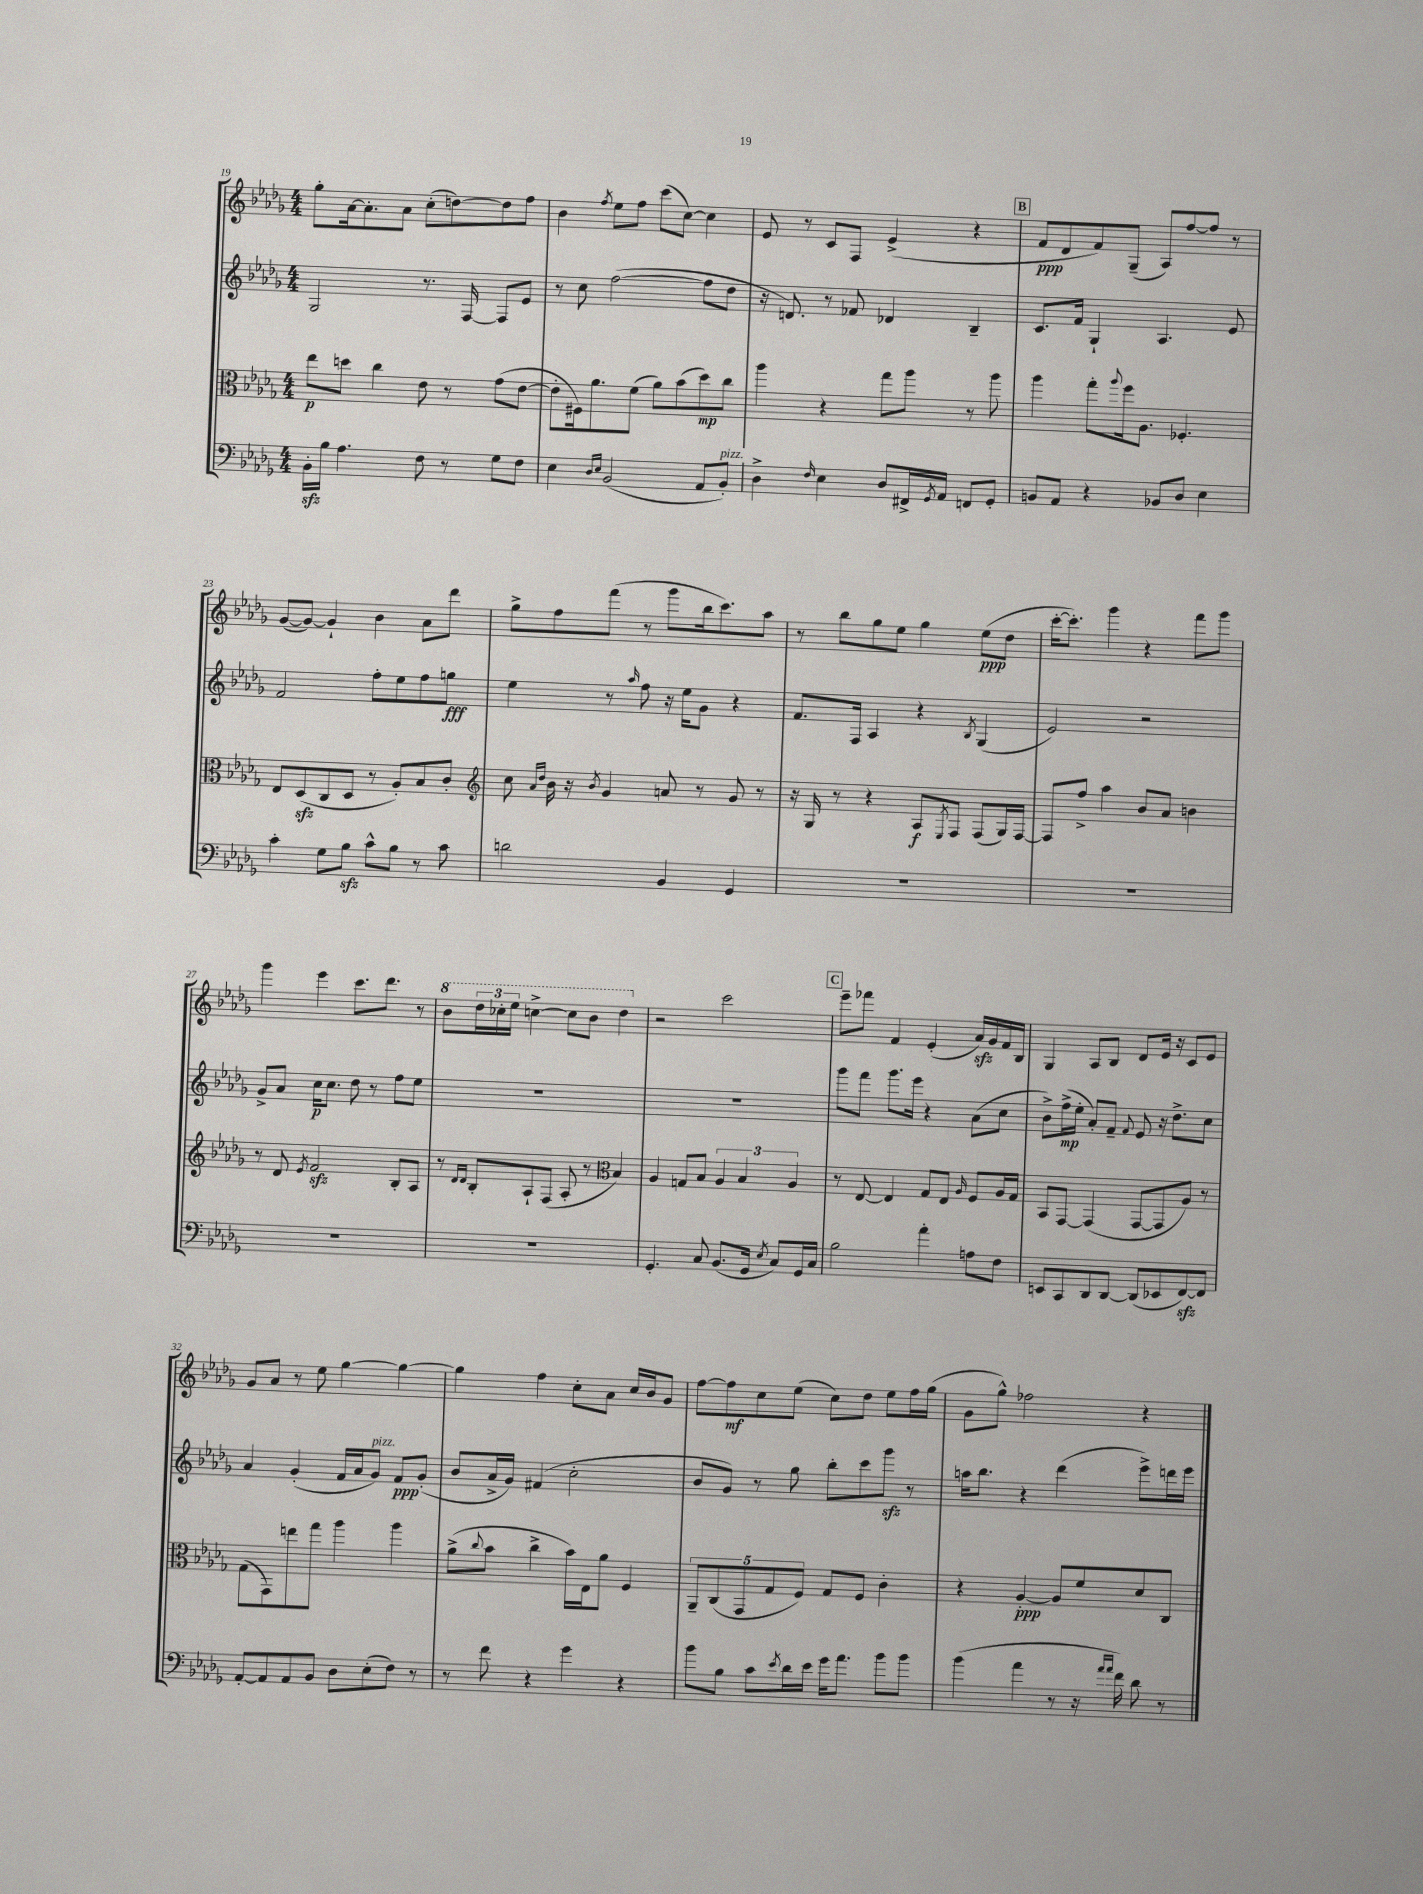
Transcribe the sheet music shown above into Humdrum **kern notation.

**kern	**kern	**kern	**kern
*staff4	*staff3	*staff2	*staff1
*clefF4	*clefC3	*clefG2	*clefG2
*k[b-e-a-d-g-]	*k[b-e-a-d-g-]	*k[b-e-a-d-g-]	*k[b-e-a-d-g-]
*M4/4	*M4/4	*M4/4	*M4/4
16BB-'\LL	8ee-\L	2G-/	8gg-'\L
16B-\JJ	.	.	.
4.A-\	8dd\J	.	[16a-\k
.	.	.	8.a-'\]
.	4cc\	.	.
.	.	.	8a-\J
8F\	8e-\	8.r	(8cc'\L
8r	8r	.	[8dd\)
.	.	[16F/	.
8G-\L	(8g-\L	8F/]L	8dd\]
8F\J	[8e-\J	8e-/J	8ff\J
=	=	=	=
4E-\	8e-'\]L	8r	4b-\
.	16F#\k)	8cc\	.
.	8.a-\	.	.
16qqD-/LL	.	.	.
16qqE-/JJ	.	.	8qff/
(2BB-/	.	([2ff\	8ee-\L
.	(8f\J	.	8ff\J
.	8a-\L)	.	(8ccc\L
.	(8b-\	.	[8cc\J)
8AA-/L	8dd-\)	8ff\]L	4cc\]
8BB-'/J)	8cc\J	8dd-\J	.
=	=	=	=
4D-^\	4aa-\	16r	8e-/
.	.	8.d/)	.
.	.	.	8r
16qqF/	.	.	.
4E-\	4r	8r	8c/L
.	.	8f-/	8F/J
8D-/L	8gg-\L	4d-/	(4e-^/
16FF#^/L	8aa-\J	.	.
8qGG-/	.	.	.
16AA-/JJ	.	.	.
8FF/L	8r	4B-~/	4r
8GG-'/J	8aa-\	.	.
=	=	=	=
8BB/L	4aa-\	8.c/L	8f/L
8AA-/J	.	.	8d-/
.	.	16f/Jk	.
4r	8gg-'\L	4G-`/	8f/)
.	8qqaa-/	.	.
.	16ff\k	.	(8G-~/J
.	8.A-\J	.	.
8BB-/L	.	4.A-/	8A-/L)
8D-/J	4.F-'/	.	[8ff/
4E-\	.	.	8ff/]J
.	.	8e-/	8r
=	=	=	=
4c'\	8E-/L	2f/	([8g-/L
.	(8D-/	.	8g-/_J)
8G-\L	8C/	.	4g-`/]
8B-\J	8D-/J	.	.
8c^^\L	8r	8ff'\L	4b-\
8B-\J	8A-'/L)	8ee-\	.
8r	8B-/	8ff\	8a-\L
8c\	8c'/J	8gg\J	8ddd-\J
=	=	=	=
*	*clefG2	*	*
2d\	8cc\	4ee-\	8gg-^\L
.	16qqa-/LL	.	.
.	16qqdd-/JJ	.	.
.	16b-\	.	8ff\
.	16r	.	.
.	8qb-/	.	.
.	4g-/	8r	(8fff\J
.	.	16qqaa-/	.
.	.	8ff\	8r
4BB-/	8a/	16r	8ggg-\L
.	.	16ee-\LK	.
.	8r	8g-\J	16bb-\k
.	.	.	8.ccc\)
4GG-/	8g-/	4r	.
.	8r	.	8aa-\J
=	=	=	=
1r	16r	8.f/L	8r
.	16G-/	.	.
.	8r	.	8bb-\L
.	.	16F/Jk	.
.	4r	4A-/	8gg-\
.	.	.	8ee-\J
.	8A-/L	4r	4gg-\
.	8qE-/	.	.
.	8F/J	.	.
.	.	8qB-/	.
.	(8F/L	(4G-/	(8ee-\L
.	16G-/L)	.	8dd-\J
.	[16F/JJ	.	.
=	=	=	=
1r	8F/]L	2e-/)	[16ccc'\LK
.	.	.	8.ccc'\]J)
.	8ff^/J	.	.
.	4aa-\	.	4ggg-\
.	8b-/L	2r	4r
.	8a-/J	.	.
.	4b\	.	8fff\L
.	.	.	8ggg-\J
=	=	=	=
1r	8r	8g-^/L	4ggg-\
.	8d-/	8a-/J	.
.	8qe-/	.	.
.	2f/	16cc\LK	4eee-\
.	.	8.cc\J	.
.	.	8dd-\	8.ccc\L
.	.	8r	.
.	.	.	8.ddd-\J
.	8B-'/L	8ff\L	.
.	8A-/J	8ee-\J	8r
=	=	=	=
1r	8r	1r	8bb-\L
.	16qqd-/LL	.	.
.	16qqd-/JJ	.	.
.	8B-'/L	.	24ddd-\L
.	.	.	24ccc-'\
.	.	.	24eee-\JJ
.	8A-`/	.	[4ccc^\
.	(8F/J	.	.
.	8A-'/	.	8ccc\]L
.	8r	.	8bb-\J
*	*clefC3	*	*
.	4B-/)	.	4ddd-\
=	=	=	=
4.GG-'/	4A-/	1r	2r
.	8G/L	.	.
8C/	8B-/J	.	.
(8.BB-/L	6A-/	.	2ccc\
.	6B-/	.	.
16GG-/Jk	.	.	.
8qE-/	.	.	.
8C/L)	.	.	.
.	6A-/	.	.
16GG-/L	.	.	.
16C/JJ	.	.	.
=	=	=	=
2B-\	8r	8ggg-\L	8eee-~\L
.	[8E-/	8fff\J	8fff-\J
.	4E-/]	8.ggg-\L	4f/
.	.	16eee-\Jk	.
4a-'\	8G-/L	4r	(4e-'/
.	8E-/J	.	.
.	16qqA-/	.	.
8A\L	8F/L	(8a-\L	16a-/LL)
.	.	.	16g-/
8F\J	16A-/L	8cc\J	16f/
.	16G-/JJ	.	16B-/JJ
=	=	=	=
8EE/L	8BB-/L	8b-^\L)	4G-/
8CC/	[8GG-/J	(16ff^\L	.
.	.	16ee-'\JJ	.
8DD-/	(4GG-/]	8a-'/L)	8A-/L
[8DD-/J	.	8f~/J	8B-/J
.	.	8qqf/	.
(8DD-/]L	[8GG-/L	8e-/	8d-/L
8EE-/	8GG-/]	16r	16e-/Jk
.	.	8.dd-^\L	16r
[8FF/)	8A-/J)	.	8c/L
8FF/]J	8r	8cc\J	8e-/J
=	=	=	=
[8AA-'/L	(8G-\L	4a-/	8g-/L
8AA-/]	8GG-\)	.	8a-/J
8AA-/	8ee\	(4g-'/	8r
8BB-/J	8gg-\J	.	8ee-\
8D-\L	4aa-\	16f/LL	[4gg-\
.	.	16a-/J	.
(8E-'\	.	8g-/J)	.
8F\J)	4aa-\	8f/L	4gg-\_
8r	.	(8g-'/J	.
=	=	=	=
8r	(8a-^\L	8b-/L	4gg-\]
.	8qqcc/	.	.
8f\	8b-\J	16a-^/L	.
.	.	16g-/JJ)	.
4r	4cc^\	(4f#/	4ff\
4g-\	16b-\LL)	2cc'\	8cc'\L
.	16E-\J	.	.
.	8a-\J	.	8a-\J
4r	4F/	.	16cc/LL
.	.	.	16b-/J
.	.	.	8g-/J
=	=	=	=
8b-\L	10AA-~/L	8b-/L	[8ff\L
.	(10C/	.	.
8B-\J	.	8g-/J)	8ff\]
.	10GG-/	.	.
8c\L	.	8r	8cc\
.	10G-/	.	.
8qe-/	.	.	.
16d-\L	.	8gg-\	(8ee-\J
.	10F/J)	.	.
16e-\JJ	.	.	.
16g-\LK	8G-/L	8bb-'\L	8cc\L)
8.a-\J	.	.	.
.	8F/J	8ccc\	8dd-\J
8b-\L	4c'\	8ggg-\J	8ee-\L
8b-\J	.	8r	16ff\L
.	.	.	(16gg-\JJ
=	=	=	=
(4b-\	4r	16aa\LK	8g-\L
.	.	8.bb-\J	.
.	.	.	8gg-^^\J)
4a-\	[4A-'/	4r	2ff-\
8r	8A-/]L	(4ddd-\	.
16r	8f/	.	.
16qqa-/LL	.	.	.
16qqa-/JJ	.	.	.
16f\)	.	.	.
8d-\	8d-/	8eee-^\L)	4r
8r	8C/J	16ddd\L	.
.	.	16eee-\JJ	.
==	==	==	==
*-	*-	*-	*-
